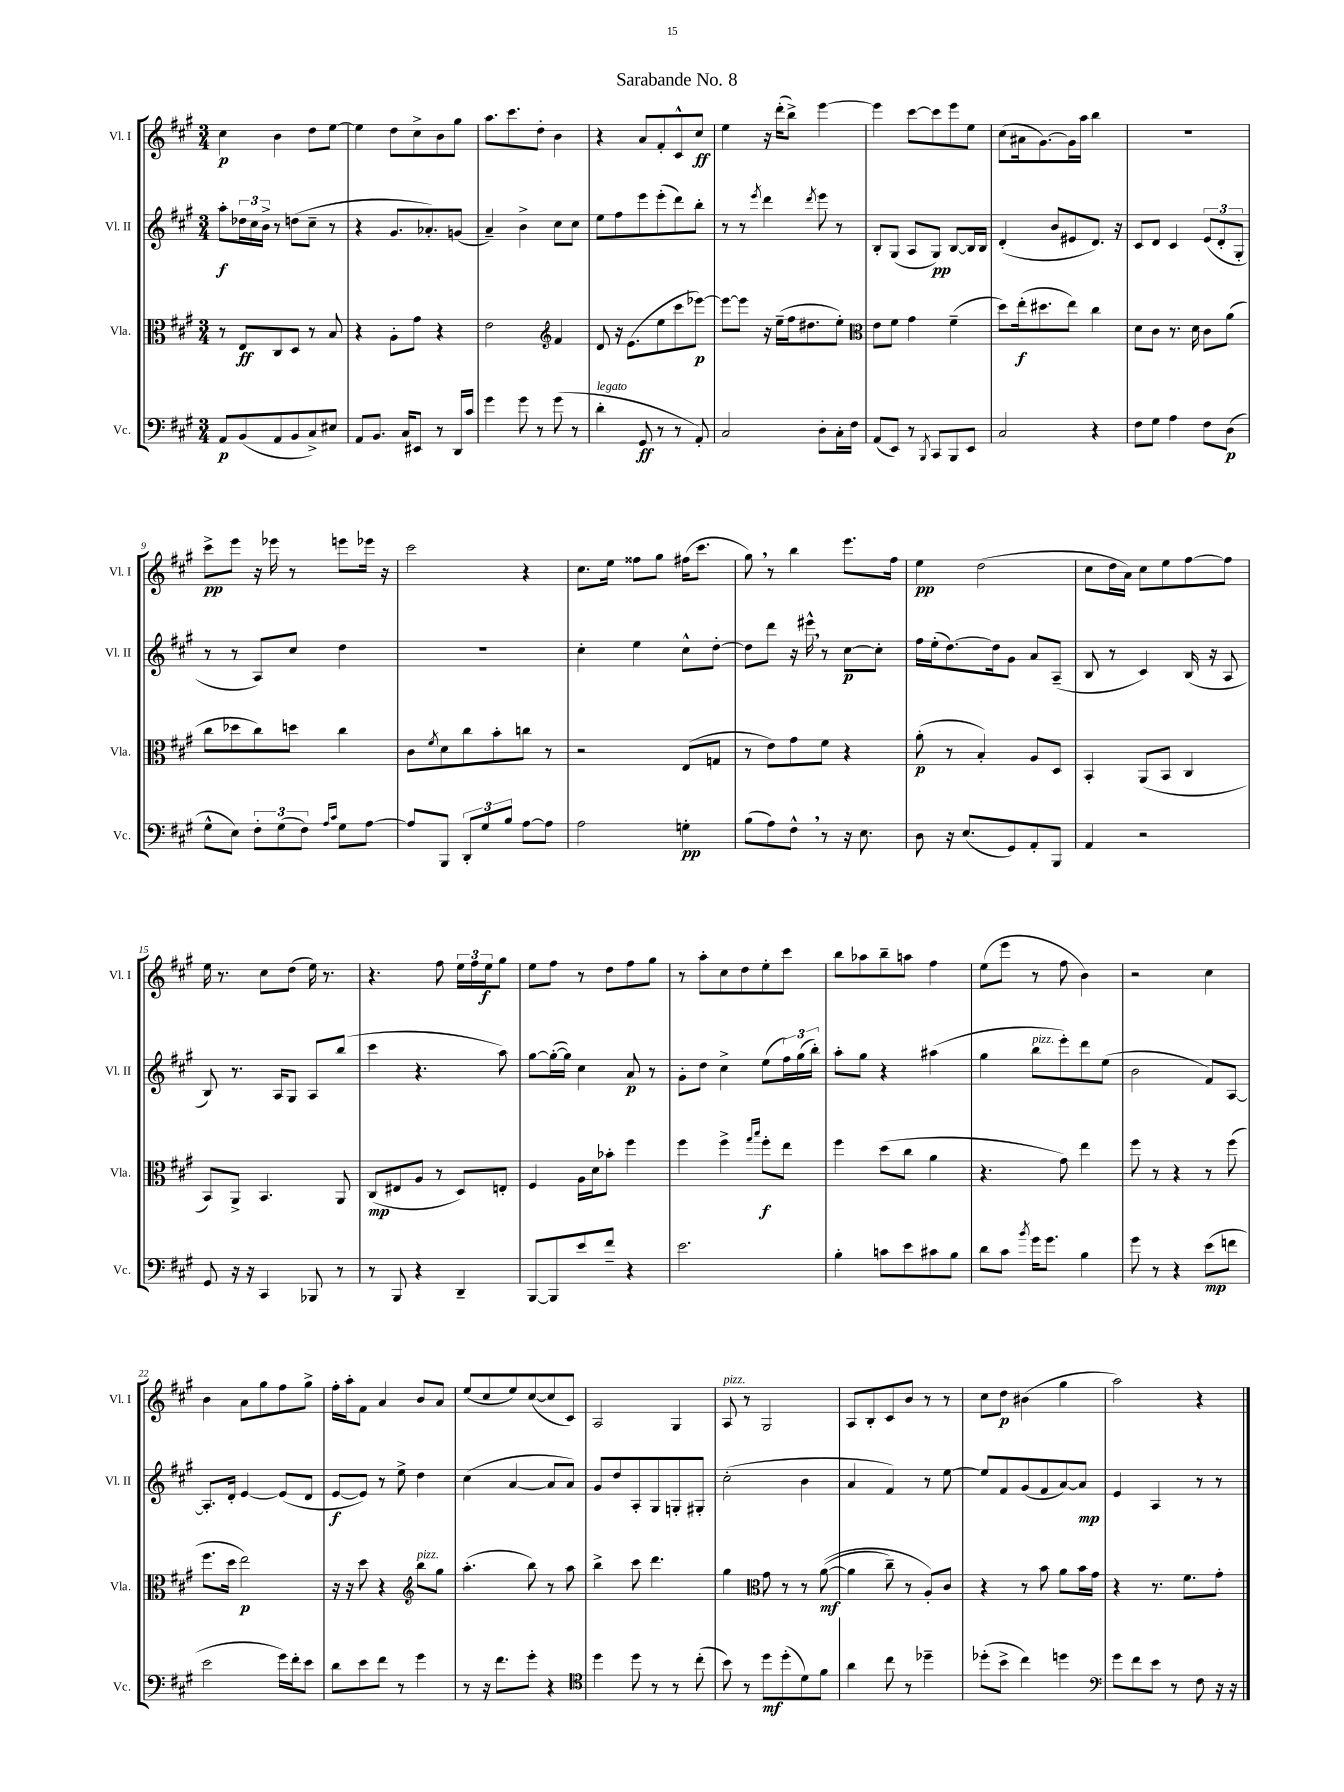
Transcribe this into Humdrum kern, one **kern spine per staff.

**kern	**kern	**kern	**kern
*staff4	*staff3	*staff2	*staff1
*clefF4	*clefC3	*clefG2	*clefG2
*k[f#c#g#]	*k[f#c#g#]	*k[f#c#g#]	*k[f#c#g#]
*M3/4	*M3/4	*M3/4	*M3/4
8AA	8r	8aa'	4cc#
(8BB	8E	24dd-	.
.	.	24cc#	.
.	.	24b^	.
8AA	8C#	8r	4b
8BB	8D	(8dd	.
8C#^)	8r	8cc#~	8dd
8E#	8B	8r	[8ee
=	=	=	=
8AA	4r	4r	4ee]
8.BB	.	.	.
.	8A'	8.g#	8dd
16C#	.	.	.
8EE#	8g#	.	8cc#^
.	.	8.a-')	.
8r	4r	.	8b
16DD	.	(8g	8gg#
16c#	.	.	.
=	=	=	=
4g#	2e	4a~)	8.aa
.	.	.	8.ccc#
8g#	.	4b^	.
8r	.	.	8dd'
*	*clefG2	*	*
(8g#	4f#	8cc#	4b
8r	.	8cc#	.
=	=	=	=
4d'	8d	8ee	4r
.	16r	8ff#	.
.	(8.e	.	.
8GG#	.	8eee	8a
8r	8ee	(8eee'	8f#'
8r	8ccc#	8ddd)	8c#^^
8AA')	[8eee-)	8bb'	8cc#
=	=	=	=
2C#	8eee-_	8r	4ee
.	8eee-]	8r	.
.	.	8qeee	.
.	16r	4ddd	16r
.	(16ee~	.	(16ddd'
.	16ff#	.	8bb^)
.	8.dd#	.	.
.	.	8qddd	.
8D'	.	8eee	[4eee
16C#'	8ee')	8r	.
16F#	.	.	.
=	=	=	=
*	*clefC3	*	*
(8AA	8e	8B'	4eee]
8EE)	8f#	(8G#	.
8r	4g#	8A	[8ccc#
8qBBB	.	.	.
8CC#	.	8G#)	8ccc#]
8BBB	(4f#~	[8B	8eee
8EE	.	16B]	8ee
.	.	16B	.
=	=	=	=
2C#	8dd)	(4d'	(8cc#
.	(16ee'	.	16a#
.	8.dd#	.	[8.g#)
.	.	8b	.
.	8ee)	8e#	16g#]
.	.	.	16aa
4r	4cc#	8.d)	4bb
.	.	16r	.
=	=	=	=
8F#	8d	8c#	2.r
8G#	8c#	8d	.
4A	8.r	4c#	.
.	16d	.	.
8F#	8c#	(12e	.
.	.	12d'	.
(8D	(8a	.	.
.	.	12G#'	.
=	=	=	=
8G#^^	8cc#	8r	8ccc#^
8E)	8dd-	8r	8eee
12F#'	8cc#)	8A)	16r
.	.	.	16eee-
(12G#	.	.	.
.	8dd	8cc#	8r
12F#)	.	.	.
16qqA	.	.	.
16qqc#	.	.	.
8G#	4cc#	4dd	8eee
[8A	.	.	16eee-
.	.	.	16r
=	=	=	=
8A]	8c#	2.r	2ccc#
.	8qf#	.	.
8BBB	8d	.	.
12DD'	8cc#	.	.
12G#	.	.	.
.	8b'	.	.
12B	.	.	.
[8A	8cc	.	4r
8A]	8r	.	.
=	=	=	=
2A	2r	4cc#'	8.cc#
.	.	.	16ee
.	.	4ee	8ff##
.	.	.	8gg#
4G'	(8E	8cc#^^	(16ff#
.	.	.	8.ccc#
.	8G	[8dd'	.
=	=	=	=
(8B	8r	8dd]	8gg#)
8A)	8e)	8ddd	8r
8F#^^	8g#	16r	4bb
.	.	16eee#^^	.
8r	8f#	8r	.
16r	4r	[8cc#	8.eee
8.E	.	.	.
.	.	8cc#']	.
.	.	.	16ff#
=	=	=	=
8D	(8a'	16ff#	4ee
.	.	(16ee'	.
16r	8r	[8.dd)	.
(8.E	.	.	.
.	4B')	.	(2dd
.	.	16dd]	.
8GG#)	.	8g#	.
8AA'	8A	8a	.
8BBB	8D	(8A~	.
=	=	=	=
4AA	4BB'	8B	8cc#
.	.	8r	16dd
.	.	.	16a)
2r	(8AA	4c#)	8cc#
.	8BB	.	8ee
.	4C#	(16B	[8ff#
.	.	16r	.
.	.	8A	8ff#]
=	=	=	=
8GG#	8BB)	8B)	16ee
.	.	.	8.r
16r	8AA^	8.r	.
16r	.	.	.
4CC#	4.BB	.	8cc#
.	.	16A	.
.	.	8G#	(8dd
8BBB-	.	8A	16ee)
.	.	.	8.r
8r	8AA	(8bb	.
=	=	=	=
8r	(8C#	4ccc#	4.r
8BBB	8E#	.	.
4r	8A	4.r	.
.	8r	.	8ff#
4DD~	8D)	.	24ee
.	.	.	24ff#
.	.	.	24ee
.	8E'	8aa)	8gg#
=	=	=	=
[8BBB	4F#	[8gg#	8ee
8BBB]	.	(16gg#'_	8ff#
.	.	16gg#])	.
8e	16A	4cc#	8r
.	16d	.	.
8f#~	8b-'	.	8dd
4r	4ff#	8a	8ff#
.	.	8r	8gg#
=	=	=	=
2.e	4ff#	8g#'	8r
.	.	8dd	8aa'
.	4ff#^	4cc#^	8cc#
.	.	.	8dd
.	16qqgg#	.	.
.	16qqbb	.	.
.	8ff#'	(8ee	8ee'
.	8ee	24ff#)	8ccc#
.	.	(24gg#	.
.	.	24bb')	.
=	=	=	=
4B'	4ff#	8aa'	8bb
.	.	8gg#	8aa-
8c	(8dd	4r	8bb~
8e	8cc#	.	8aa
8c#	4a	(4aa#	4ff#
8B	.	.	.
=	=	=	=
8d	4.r	4gg#	(8ee
8c#	.	.	8eee
8qb	.	.	.
16g#	.	8bb	8r
8.g#	.	.	.
.	8g#)	8eee')	8ff#
4B	4ee	8ddd	4b)
.	.	(8ee	.
=	=	=	=
8g#	8ff#	2b	2r
8r	8r	.	.
4r	4r	.	.
(8e	8r	8f#)	4cc#
8f	(8ff#	[8A	.
=	=	=	=
2e	8.ff#	8.A']	4b
.	16dd	16d'	.
.	2ee)	[4e	8a
.	.	.	8gg#
16g#)	.	(8e]	8ff#
16f#'	.	.	.
8e	.	8d	8gg#^
=	=	=	=
8d	16r	[8e	16ff#'
.	16r	.	16aa'
8e	8dd	8e])	8f#
8f#	4r	8r	4a
8r	.	8ee^	.
*	*clefG2	*	*
4g#	8bb	4dd	8b
.	8gg#	.	8a
=	=	=	=
8r	(4.aa'	(4cc#	(8ee
16r	.	.	8cc#
8.f#	.	.	.
.	.	[4a	8ee)
8g#'	8bb)	.	([8cc#
4r	8r	8a]	8cc#]
.	8aa	8a)	8c#)
=	=	=	=
*clefC4	*	*	*
4dd	4bb^	8g#	2A
.	.	8dd	.
8dd	8ccc#	8A'	.
8r	4.ddd	8G#	.
8r	.	8G'	4G#
(8cc#'	.	8G#'	.
=	=	=	=
8b)	4gg#	(2cc#'	8A
8r	.	.	8r
*	*clefC3	*	*
8dd	8g#	.	2G#
(8dd'	8r	.	.
8d)	8r	4b	.
8f#	&(([8a	.	.
=	=	=	=
4a	4a]	4a	8A
.	.	.	8B'
8cc#	8cc#~)	4f#)	8c#
8r	8r	.	8b
4dd-~	8A'&)	8r	8r
.	8c#	[8ee	8r
=	=	=	=
(8dd-'	4r	8ee]	8cc#
8b^	.	8f#	8dd
4cc#)	8r	(8g#	(4b#
.	8b	8f#	.
4dd	8a	[8a)	4gg#
.	16b	8a]	.
.	16g#	.	.
=	=	=	=
*clefF4	*	*	*
8g#	4r	4e	2aa)
8f#	.	.	.
8e	8.r	4A	.
8r	.	.	.
.	8.f#	.	.
8F#	.	8r	4r
16r	8g#'	8r	.
16r	.	.	.
==	==	==	==
*-	*-	*-	*-
